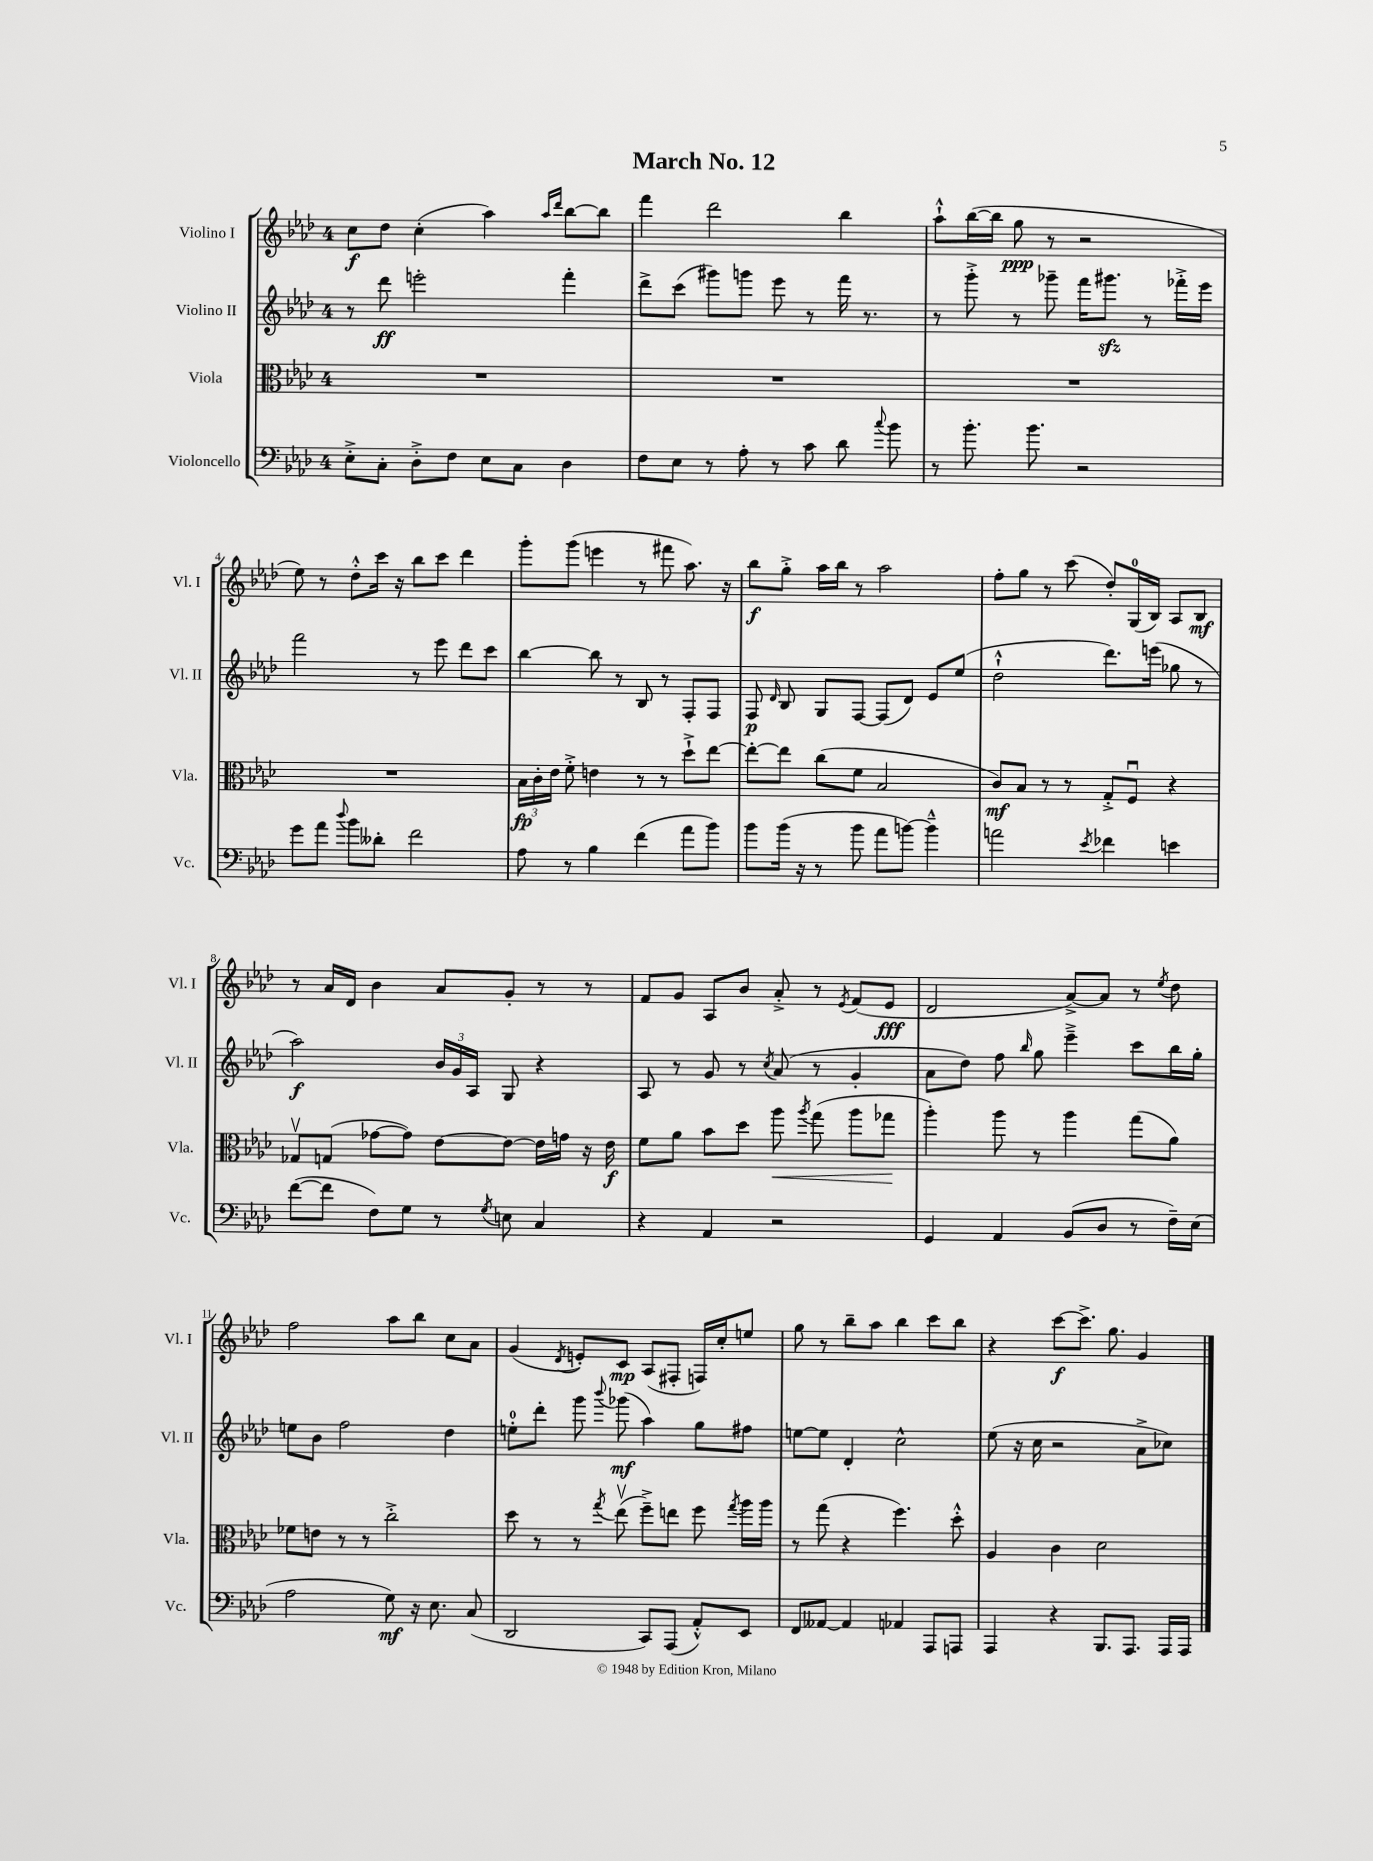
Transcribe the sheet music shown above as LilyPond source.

\header { title = "March No. 12" }
<<
\new StaffGroup <<
\new Staff = "s0" \with { instrumentName = "Violino I" shortInstrumentName = "Vl. I" } {
    \clef treble \key aes \major \once \override Staff.TimeSignature.style = #'single-digit \time 4/4
    \autoBeamOff c''8[\f des''8] c''4-.( aes''4) \grace { aes''16[ des'''16] } bes''8[~ bes''8] |
    f'''4 des'''2 bes''4 |
    aes''8[-!-^ bes''16~( bes''16] g''8\ppp r8 r2 |
    ees''8) r8 des''8[-.-^ c'''16] r16 bes''8[ c'''8] des'''4 |
    g'''8[-. g'''8]( e'''4 r8 fis'''8 aes''8.) r16 |
    bes''8[\f g''8]-.-> aes''16[ bes''16] r8 aes''2 |
    f''8[-. g''8] r8 c'''8( des''8[-.) g16-0( bes16]) aes8[ bes8]\mf |
    r8 aes'16[ des'16] bes'4 aes'8[ g'8]-. r8 r8 |
    f'8[ g'8] aes8[ bes'8] aes'8-.-> r8 \acciaccatura { ees'8 } f'8[( ees'8]\fff |
    des'2 aes'8[~->) aes'8] r8 \acciaccatura { ees''8 } des''8 |
    f''2 aes''8[ bes''8] c''8[ aes'8] |
    g'4( \acciaccatura { des'8 } e'8[-.) c'8]\mp aes8[( fis8]-. f16[) c''16-. e''8] |
    g''8 r8 bes''8[-- aes''8] bes''4 c'''8[ bes''8] |
    r4 c'''8[~\f c'''8.]-> g''8. g'4 \bar "|." |
}
\new Staff = "s1" \with { instrumentName = "Violino II" shortInstrumentName = "Vl. II" } {
    \clef treble \key aes \major \once \override Staff.TimeSignature.style = #'single-digit \time 4/4
    \autoBeamOff r8 des'''8\ff e'''2-. f'''4-. |
    des'''8[-> c'''8]( gis'''8[) g'''8] ees'''8 r8 f'''16 r8. |
    r8 g'''8-.-> r8 ges'''8-- f'''16[ gis'''8.]\sfz r8 fes'''16[-.-> ees'''16] |
    f'''2 r8 ees'''8 des'''8[ c'''8] |
    bes''4~ bes''8 r8 bes8 r8 f8[-. f8] |
    f8\p \grace { des'16 } bes8 g8[ f8]~ f8[( des'8]) ees'8[ ees''8]( |
    des''2-!-^ des'''8.[) e'''16]( ges''8 r8 |
    aes''2\f) \tuplet 3/2 { bes'16[ g'16 aes16] } g8 r4 |
    aes8 r8 g'8 r8 \acciaccatura { c''8 } aes'8( r8 g'4-. |
    aes'8[ des''8]) f''8 \grace { bes''16 } g''8 ees'''4---> c'''8[ bes''16 g''16]-. |
    e''8[ bes'8] f''2 des''4 |
    e''8[-0-. des'''8]-. g'''8 \appoggiatura { bes'''8 } ges'''8\mf( aes''4) g''8[ fis''8] |
    e''8[~ e''8] des'4-. c''2-^ |
    ees''8( r16 c''16 r2 aes'8[-> ces''8]) \bar "|." |
}
\new Staff = "s2" \with { instrumentName = "Viola" shortInstrumentName = "Vla." } {
    \clef alto \key aes \major \once \override Staff.TimeSignature.style = #'single-digit \time 4/4
    \autoBeamOff R1 |
    R1 |
    R1 |
    R1 |
    \tuplet 3/2 { bes16[\fp c'16-. ees'16] } f'8-.-> e'4 r8 r8 des''8[-!-> ees''8]~ |
    ees''8[~-. ees''8] c''8[( f'8] bes2 |
    c'8[\mf) bes8] r8 r8 g8[-.-> f8]\downbow r4 |
    ges8[\upbow g8]( ges'8[~ ges'8]) ees'8[~ ees'8]~ ees'16[ g'16] r16 ees'16\f |
    f'8[ aes'8] bes'8[ des''8] aes''8\< \acciaccatura { aes''8 } g''8( aes''8[ ges''8]\! |
    aes''4-.) aes''8 r8 aes''4 g''8[( aes'8]) |
    fes'8[ e'8] r8 r8 c''2-.-> |
    des''8 r8 r8 \acciaccatura { g''8 } ees''8\upbow( f''8[--->) e''8] f''8 \acciaccatura { g''8 } aes''16[ aes''16] |
    r8 g''8( r4 f''4.) des''8-.-^ |
    aes4 c'4 des'2 \bar "|." |
}
\new Staff = "s3" \with { instrumentName = "Violoncello" shortInstrumentName = "Vc." } {
    \clef bass \key aes \major \once \override Staff.TimeSignature.style = #'single-digit \time 4/4
    \autoBeamOff ees8[-.-> c8]-. des8[-.-> f8] ees8[ c8] des4 |
    f8[ ees8] r8 aes8-. r8 c'8 des'8 \appoggiatura { c''8 } bes'8 |
    r8 bes'8.-. bes'8. r2 |
    g'8[ aes'8] \appoggiatura { des''8 } bes'8[ deses'8]-. f'2 |
    aes8 r8 bes4 f'4( aes'8[ bes'8]) |
    bes'8[ bes'16]( r16 r8 bes'8 aes'8[ b'8]~) b'4---^ |
    a'2 \acciaccatura { ees'8 } fes'4 e'4 |
    f'8[~( f'8] f8[) g8] r8 \acciaccatura { g8 } e8 c4 |
    r4 aes,4 r2 |
    g,4 aes,4 bes,8[( des8] r8 f16[--) ees16]( |
    aes2 g8\mf) r16 ees8. c8( |
    des,2 c,8[) aes,,8]( aes,8[-.-^) ees,8] |
    f,8[ aeses,8]~ aeses,4 aes,4 aes,,8[ a,,8] |
    aes,,4 r4 bes,,8.[ aes,,8.] aes,,16[ aes,,16] \bar "|." |
}
>>
>>
